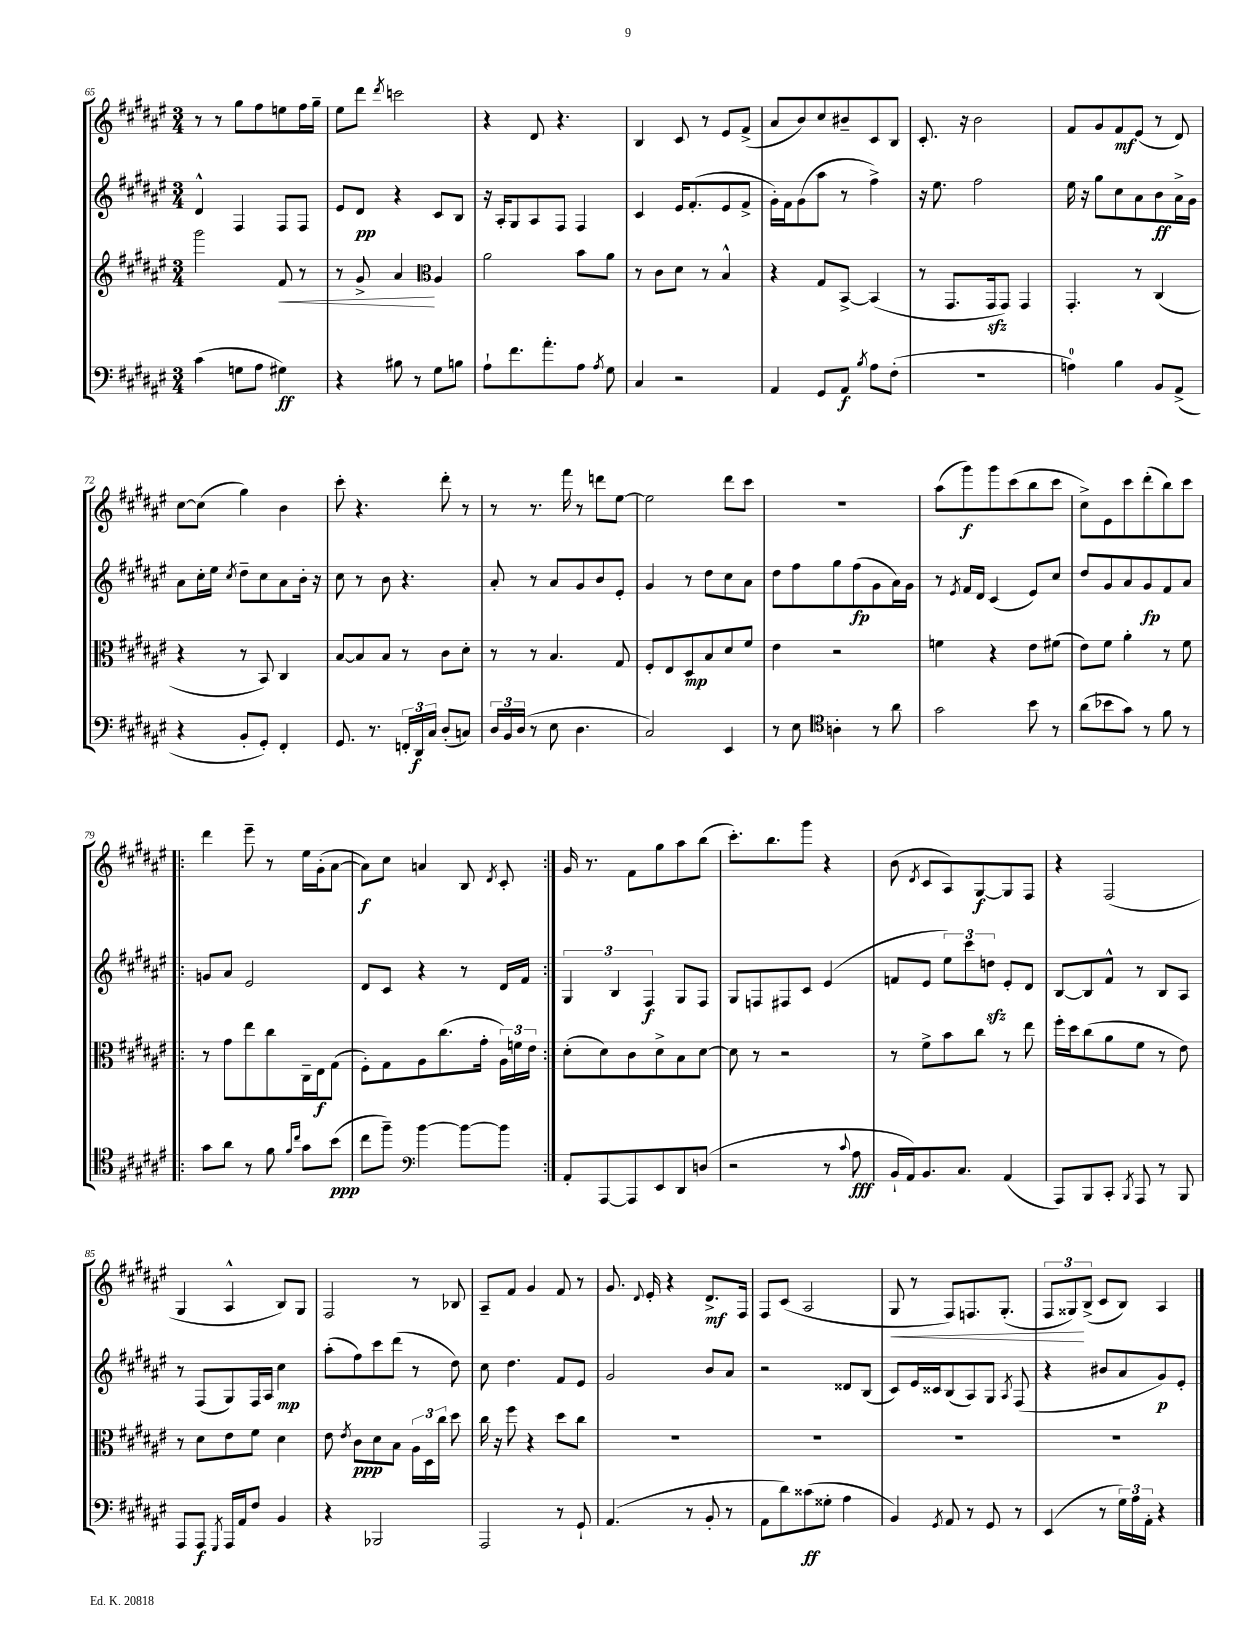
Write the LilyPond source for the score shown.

<<
\new StaffGroup <<
\new Staff = "s0" {
    \clef treble \key fis \major \numericTimeSignature \time 3/4
    \autoBeamOff r8 r8 gis''8[ fis''8 e''8 fis''16 gis''16]-- |
    eis''8[ dis'''8] \acciaccatura { dis'''8 } c'''2 |
    r4 dis'8 r4. |
    b4 cis'8 r8 eis'8[ fis'8]->( |
    ais'8[ b'8) cis''8 bis'8-- cis'8 b8] |
    cis'8.-. r16 b'2 |
    fis'8[ gis'8 fis'8\mf eis'8]( r8 dis'8) |
    cis''8[~ cis''8]( gis''4) b'4 |
    cis'''8-. r4. dis'''8-. r8 |
    r8 r8. fis'''16 r8 d'''8[ eis''8]~ |
    eis''2 dis'''8[ cis'''8] |
    R2. |
    ais''8[( gis'''8\f) gis'''8 cis'''8( b''8 cis'''8] |
    cis''8[->) eis'8 cis'''8 dis'''8-.( b''8) cis'''8] |
    \repeat volta 2 { dis'''4 eis'''8-- r8 eis''16[ gis'16-.( ais'8]~ |
    ais'8[\f) cis''8] a'4 b8 \acciaccatura { dis'8 } cis'8-. | }
    gis'16 r8. fis'8[ gis''8 ais''8 b''8]( |
    cis'''8.[-.) b''8. gis'''8] r4 |
    b'8( \acciaccatura { dis'8 } cis'8[ ais8) gis8~\f gis8 fis8] |
    r4 fis2( |
    gis4 ais4-^ b8[) gis8] |
    fis2 r8 bes8 |
    ais8[-- fis'8] gis'4 fis'8 r8 |
    gis'8. \appoggiatura { dis'8 } eis'16-. r4 dis'8.[->\mf fis16] |
    fis8[ cis'8]( ais2 |
    gis8\< r8 fis8[) f8. gis8.]-.( |
    \tuplet 3/2 { fis8[ gisis8\!) b8]->( } cis'8[ b8]) ais4 \bar "|." |
}
\new Staff = "s1" {
    \clef treble \key fis \major \numericTimeSignature \time 3/4
    \autoBeamOff dis'4-^ fis4 fis8[ fis8] |
    eis'8[ dis'8]\pp r4 cis'8[ b8] |
    r16 ais16[-. gis8 ais8 fis8] fis4 |
    cis'4 eis'16[ fis'8.-.( eis'8 fis'8]-> |
    gis'16[-.) fis'16 gis'8( ais''8] r8 fis''4->) |
    r16 eis''8. fis''2 |
    eis''16 r16 gis''8[ cis''8 ais'8 b'8\ff ais'16-> gis'16] |
    ais'8[ cis''16-. eis''16] \acciaccatura { cis''8 } dis''8[-- cis''8 ais'8 b'16]-. r16 |
    cis''8 r8 b'8 r4. |
    ais'8-. r8 ais'8[ gis'8 b'8 eis'8]-. |
    gis'4 r8 dis''8[ cis''8 ais'8] |
    dis''8[ fis''8 gis''8 fis''8\fp( gis'8 ais'16) gis'16] |
    r8 \acciaccatura { eis'8 } fis'16[ dis'16] cis'4( eis'8[) cis''8] |
    dis''8[ gis'8 ais'8 gis'8\fp fis'8 ais'8] |
    \repeat volta 2 { g'8[ ais'8] eis'2 |
    dis'8[ cis'8] r4 r8 dis'16[ fis'16] | }
    \tuplet 3/2 { gis4 b4 fis4\f } gis8[ fis8] |
    gis8[ f8 fis8 cis'8] eis'4( |
    f'8[ eis'8] \tuplet 3/2 { eis''8[) cis'''8 d''8]\sfz } eis'8[-. dis'8] |
    b8[~ b8 fis'8]-^ r8 b8[ ais8] |
    r8 fis8[( gis8) fis16 ais16] cis''4\mp |
    ais''8[-.( fis''8) cis'''8 dis'''8]( r8 dis''8) |
    cis''8 dis''4. fis'8[ eis'8] |
    gis'2 b'8[ ais'8] |
    r2 disis'8[ b8]( |
    cis'8[) eis'16 cisis'16 b8( ais8) gis8] \acciaccatura { ais8 } fis8( |
    r4 bis'8[ ais'8 gis'8\p) eis'8]-. \bar "|." |
}
\new Staff = "s2" {
    \clef treble \key fis \major \numericTimeSignature \time 3/4
    \autoBeamOff gis'''2 fis'8\< r8 |
    r8 gis'8-> ais'4\! \clef alto ais4 |
    ais'2 b'8[ ais'8] |
    r8 cis'8[ dis'8] r8 b4-^ |
    r4 gis8[ b,8]~-> b,4( |
    r8 gis,8.[ gis,16\sfz gis,8]) gis,4 |
    gis,4.-. r8 cis4( |
    r4 r8 b,8) cis4 |
    b8[~ b8 b8] r8 cis'8[ dis'8]-. |
    r8 r8 b4. gis8 |
    fis8[-. eis8 dis8\mp b8 dis'8 fis'8] |
    eis'4 r2 |
    f'4 r4 eis'8[ fis'8]( |
    eis'8[) fis'8] ais'4-. r8 fis'8 |
    \repeat volta 2 { r8 gis'8[ eis''8 cis''8 cis16-- eis16\f gis8]( |
    fis8[-.) gis8 ais8 cis''8.( gis'16]-. \tuplet 3/2 { ais16[) f'16 eis'16] } | }
    dis'8[-.( dis'8) cis'8 dis'8-> b8 dis'8]~ |
    dis'8 r8 r2 |
    r8 fis'8[-> b'8 cis''8] r8 eis''8 |
    fis''16[-. dis''16 cis''8( ais'8 fis'8] r8 eis'8) |
    r8 dis'8[ eis'8 fis'8] dis'4 |
    eis'8 \acciaccatura { eis'8 } cis'8[\ppp dis'8 b8] \tuplet 3/2 { ais16[ dis16 cis''16] } dis''8 |
    cis''16 r16 fis''8 r4 dis''8[ cis''8] |
    R2. |
    R2. |
    R2. |
    R2. \bar "|." |
}
\new Staff = "s3" {
    \clef bass \key fis \major \numericTimeSignature \time 3/4
    \autoBeamOff cis'4( g8[ ais8] gis4\ff) |
    r4 bis8 r8 gis8[ b8] |
    ais8[-! fis'8. ais'8.-. ais8] \acciaccatura { ais8 } gis8 |
    cis4 r2 |
    ais,4 gis,8[ ais,8]\f \acciaccatura { b8 } ais8[ fis8]-.( |
    R2. |
    a4-0) b4 b,8[ ais,8]->( |
    r4 b,8[-. gis,8]-.) fis,4-. |
    gis,8. r8. \tuplet 3/2 { f,16[-. dis,16\f cis16] } dis8[-.( c8]) |
    \tuplet 3/2 { dis16[ b,16 dis16]( } r8 eis8 dis4. |
    cis2) eis,4 |
    r8 eis8 \clef tenor a4-. r8 ais'8 |
    gis'2 b'8 r8 |
    ais'8[( bes'8 gis'8]) r8 fis'8 r8 |
    \repeat volta 2 { gis'8[ ais'8] r8 fis'8 \grace { fis'16[ cis''16] } gis'8[ b'8]\ppp( |
    cis''8[ fis''8]--) \clef bass b'4~ b'8[~ b'8] | }
    ais,8[-. ais,,8~ ais,,8 eis,8 dis,8 d8]( |
    r2 r8 \appoggiatura { cis'8 } ais8\fff |
    b,16[-! ais,16) b,8. cis8.] ais,4( |
    ais,,8[) b,,8 cis,8]-. \acciaccatura { b,,8 } ais,,8 r8 b,,8 |
    ais,,8[ ais,,8]\f \acciaccatura { gis,,8 } ais,,16[ ais,16 fis8] b,4 |
    r4 bes,,2 |
    ais,,2 r8 gis,8-! |
    ais,4.( r8 b,8-. r8 |
    ais,8[ dis'8) cisis'8\ff( gisis8]-. ais4 |
    b,4) \acciaccatura { gis,8 } ais,8 r8 gis,8 r8 |
    eis,4( r8 \tuplet 3/2 { gis16[) ais16 ais,16]-. } r4 \bar "|." |
}
>>
>>
\layout { \context { \Score currentBarNumber = #65 } }
